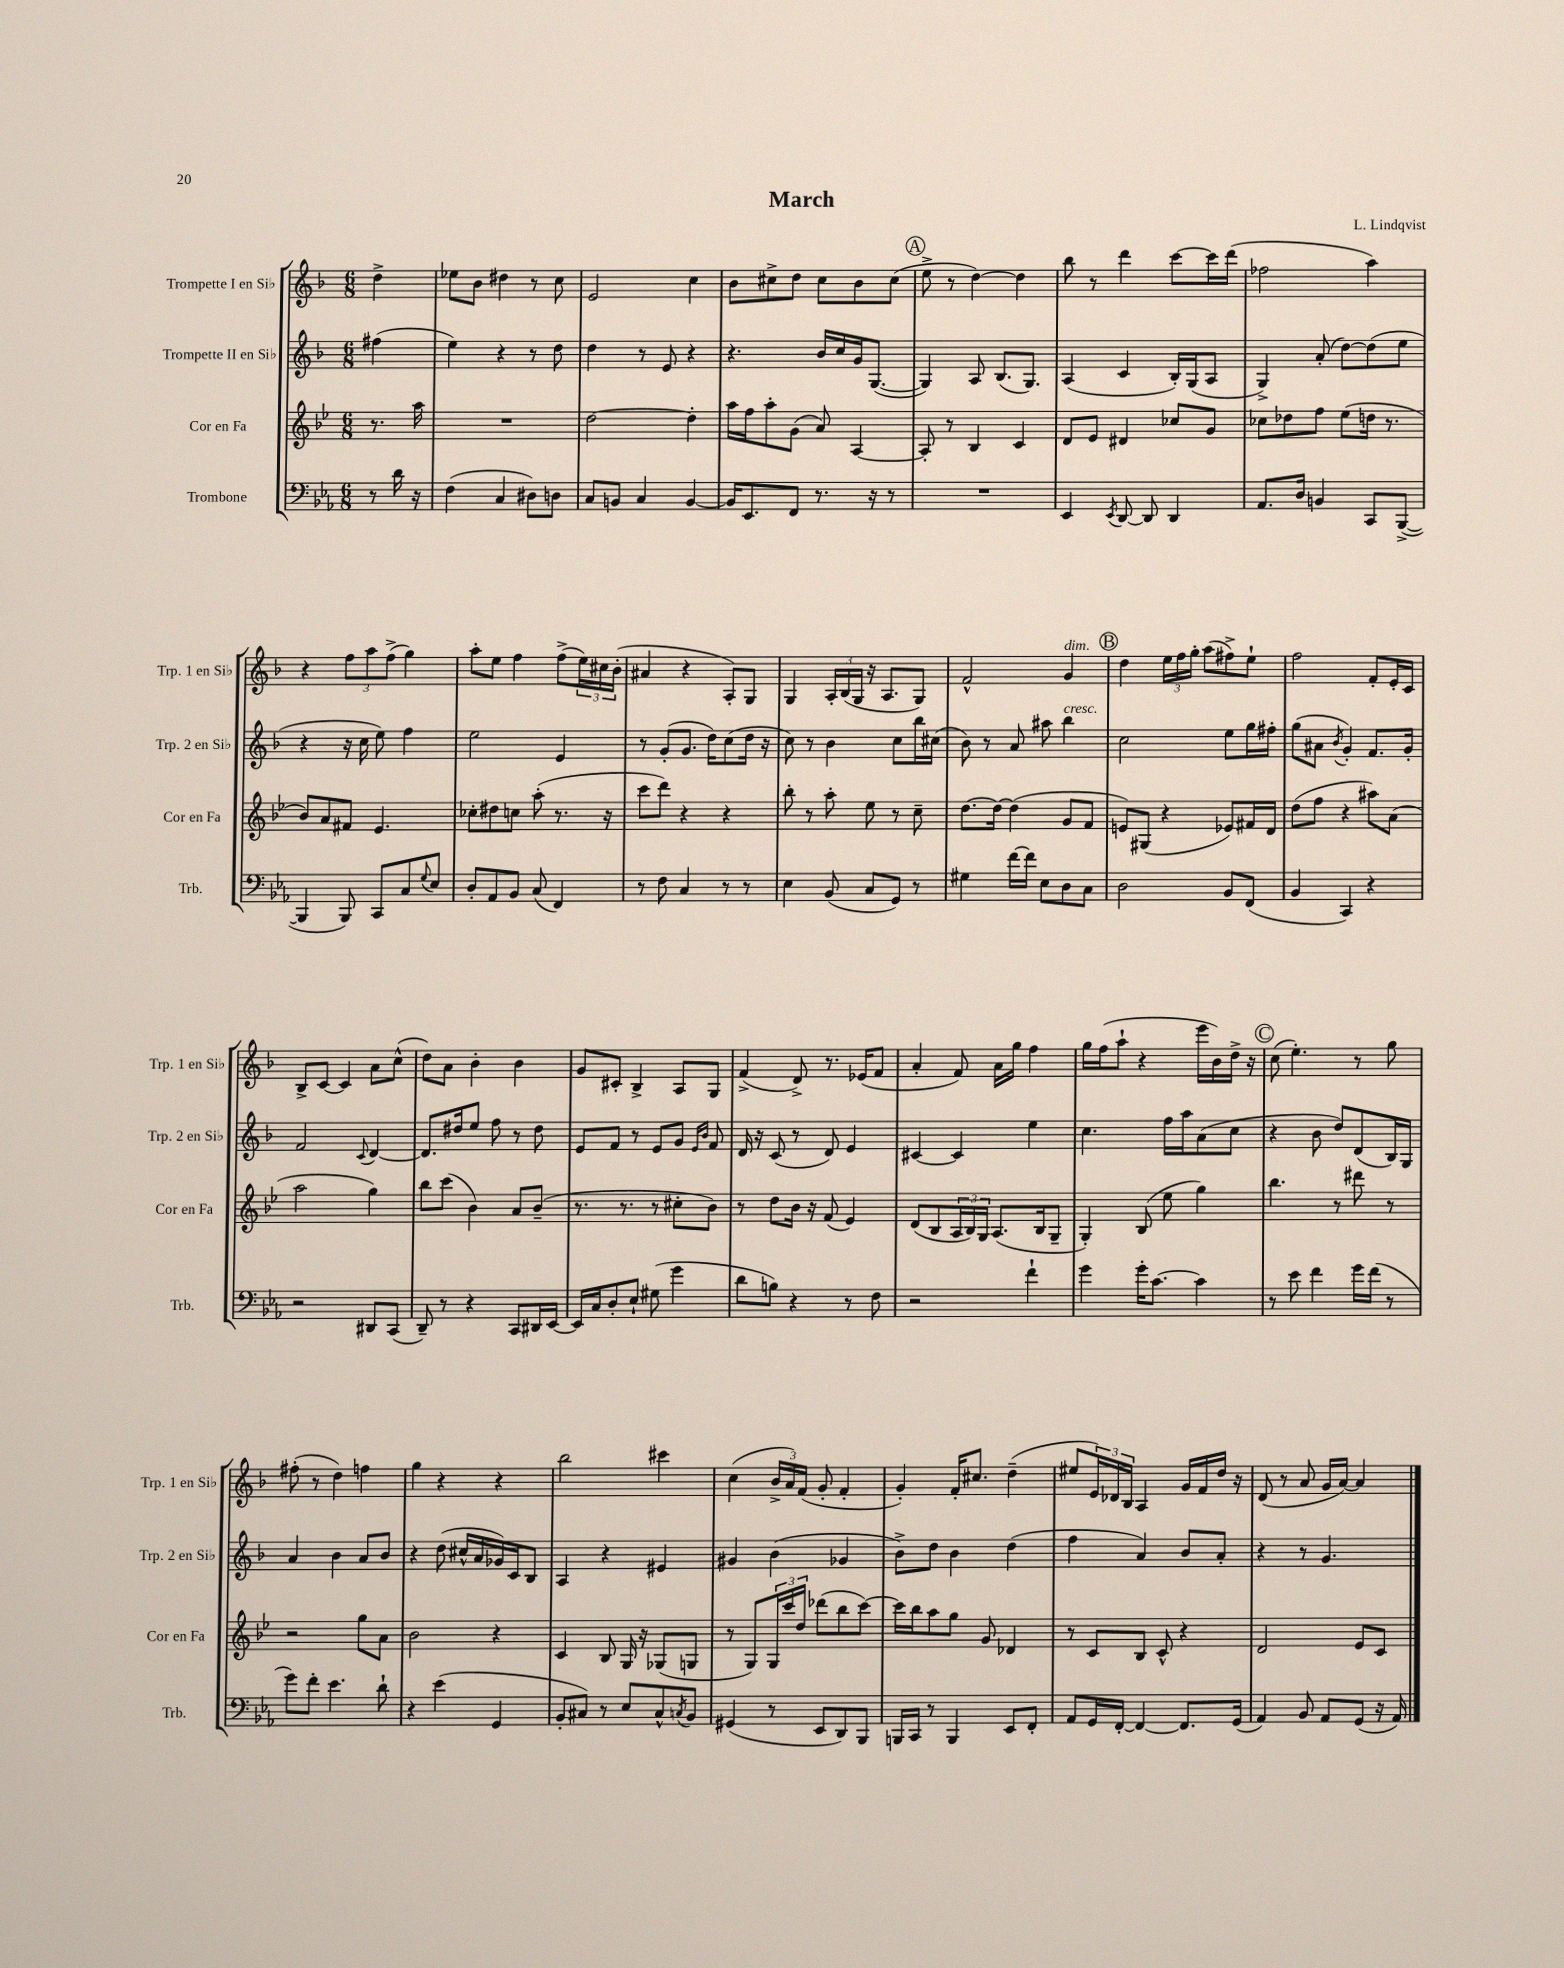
\header { title = "March" composer = "L. Lindqvist" }
<<
\new StaffGroup <<
\new Staff = "s0" \with { instrumentName = "Trompette I en Sib" shortInstrumentName = "Trp. 1 en Sib" } {
    \clef treble \key f \major \numericTimeSignature \time 6/8 \partial 4
    d''4-> |
    ees''8 bes'8 dis''4 r8 c''8 |
    e'2 c''4 |
    bes'8 cis''8-> d''8 cis''8 bes'8 cis''8( |
    \mark \markup { \circle "A" } e''8-> r8 d''4~) d''4 |
    bes''8 r8 d'''4 c'''8~ c'''16 d'''16( |
    fes''2 a''4) |
    r4 \tuplet 3/2 { f''8 a''8 f''8->( } g''4) |
    a''8-. e''8 f''4 f''8->( \tuplet 3/2 { e''16) cis''16 bes'16-.( } |
    ais'4 r4 a8-.) g8 |
    g4 \tuplet 3/2 { a16-. bes16( g16 } r16 a8. g8) |
    f'2-^ g'4^\markup { \italic "dim." } |
    \mark \markup { \circle "B" } d''4 \tuplet 3/2 { e''16 f''16 g''16-. } a''8( fis''8->) e''8-! |
    f''2 f'8-. e'16-. c'16 |
    bes8-> c'8~ c'4 a'8 c''8-^( |
    d''8) a'8 bes'4-. bes'4 |
    g'8 cis'8-. bes4-> a8 g8 |
    f'4->( d'8->) r8. ees'16( f'8 |
    a'4-. f'8) a'16 g''16 f''4 |
    g''16 f''16( a''8-! r4 e'''16 bes'16) d''16-> r16 |
    \mark \markup { \circle "C" } c''8( e''4.-.) r8 g''8 |
    fis''8-.( r8 d''4) f''4 |
    g''4 r4 r4 |
    bes''2 cis'''4 |
    c''4( \tuplet 3/2 { bes'16-> a'16) f'16( } g'8-. f'4-. |
    g'4-.) f'16-. cis''8. d''4--( |
    eis''8 \tuplet 3/2 { e'16) des'16 bes16 } a4 g'16 f'16 d''16 r16 |
    d'8( r8 a'8 g'16 a'16~) a'4 \bar "|." |
}
\new Staff = "s1" \with { instrumentName = "Trompette II en Sib" shortInstrumentName = "Trp. 2 en Sib" } {
    \clef treble \key f \major \numericTimeSignature \time 6/8 \partial 4
    fis''4( |
    e''4) r4 r8 d''8 |
    d''4 r8 e'8 r4 |
    r4. bes'16 c''16 g'16 g8.~( |
    \mark \markup { \circle "A" } g4) a8 bes8.( g8.) |
    a4( c'4 bes16-.) g16( a8 |
    g4->) a'8-.( d''8~) d''8( e''8 |
    r4 r16 c''16 e''8) f''4 |
    e''2 e'4 |
    r8 g'8-.( g'8. d''16) c''8( d''16 r16 |
    c''8) r8 bes'4 c''8 bes''16 cis''16( |
    bes'8) r8 a'8 ais''8 bes''4^\markup { \italic "cresc." } |
    \mark \markup { \circle "B" } c''2 e''8 g''16 fis''16-. |
    g''8( ais'8 \acciaccatura { bes'8 } g'4-.) f'8. g'16-. |
    f'2 \appoggiatura { c'8 } d'4~ |
    d'8. dis''16 e''8 f''8 r8 dis''8 |
    e'8 f'8 r8 e'8 g'8 \grace { e'16 bes'16 } f'8 |
    d'16 r16 c'8( r8 d'8) e'4 |
    cis'4~ cis'4 e''4 |
    c''4. f''16 a''16 a'8( c''8 |
    \mark \markup { \circle "C" } r4 bes'8 d''8) d'8( bes16) g16 |
    a'4 bes'4 a'8 bes'8 |
    r4 d''8( cis''16-^ a'16 ges'16) c'16 bes8 |
    a4 r4 eis'4 |
    gis'4 bes'4( ges'4 |
    bes'8->) d''8 bes'4 d''4( |
    f''4 a'4) bes'8 a'8-. |
    r4 r8 g'4. \bar "|." |
}
\new Staff = "s2" \with { instrumentName = "Cor en Fa" shortInstrumentName = "Cor en Fa" } {
    \clef treble \key bes \major \numericTimeSignature \time 6/8 \partial 4
    r8. a''16 |
    R2. |
    d''2~ d''4-. |
    a''16 f''16 a''8-. g'8( a'8) a4~ |
    \mark \markup { \circle "A" } a8-. r8 bes4 c'4 |
    d'8 ees'8 dis'4 ces''8 g'8 |
    ces''8 des''8 f''8 ees''8( d''16 r8. |
    bes'8) a'8 fis'8 ees'4. |
    ces''8-. dis''8 c''8 a''8-.( r8. r16 |
    c'''8 d'''8) r4 r4 |
    bes''8-. r8 a''8-. ees''8 r8 c''8-- |
    d''8.~ d''16~ d''4( g'8 f'8 |
    \mark \markup { \circle "B" } e'8) gis8( r4 ees'8) fis'16 d'16 |
    d''8( f''8 r4 ais''8) a'8( |
    a''2 g''4) |
    bes''8 c'''8( bes'4) a'8 bes'8--( |
    r8. r8. r8 cis''8-. bes'8) |
    r8 d''8 bes'16 r16 f'8( ees'4) |
    d'8( bes8 \tuplet 3/2 { a16 bes16) g16 } a8.( bes16 g8-- |
    g4-.) bes8( ees''8 g''4) |
    \mark \markup { \circle "C" } bes''4. r8 dis'''8 r8 |
    r2 g''8 a'8 |
    bes'2 r4 |
    c'4 bes8 g16 r16 ges8( g8 |
    r8 g8) \tuplet 3/2 { g16 c'''16 d''16 } des'''8( bes''8 c'''8~) |
    c'''16 bes''16 a''8 g''8 g'8 des'4 |
    r8 c'8 bes8 c'8-^ r4 |
    d'2 ees'8 c'8 \bar "|." |
}
\new Staff = "s3" \with { instrumentName = "Trombone" shortInstrumentName = "Trb." } {
    \clef bass \key ees \major \numericTimeSignature \time 6/8 \partial 4
    r8 d'16 r16 |
    f4( c4 dis8) d8 |
    c8 b,8 c4 b,4~ |
    b,16 ees,8. f,8 r8. r16 r8 |
    \mark \markup { \circle "A" } R2. |
    ees,4 \acciaccatura { ees,8 } d,8~ d,8 d,4 |
    aes,8. d16 b,4 c,8 bes,,8~->( |
    bes,,4 bes,,8) c,8 c8 \appoggiatura { g8 } ees8 |
    d8-. aes,8 bes,8 c8( f,4) |
    r8 f8 c4 r8 r8 |
    ees4 bes,8( c8 g,8) r8 |
    gis4 f'16~ f'16 ees8 d8 c8 |
    \mark \markup { \circle "B" } d2 bes,8 f,8( |
    bes,4 c,4) r4 |
    r2 dis,8 c,8( |
    d,8--) r8 r4 c,8 dis,16 ees,16~ |
    ees,16 c16 d8-. ees8-! gis8( g'4 |
    d'8 b8) r4 r8 f8 |
    r2 f'4-! |
    g'4 g'16-. c'8.~ c'4 |
    \mark \markup { \circle "C" } r8 ees'8 f'4 g'16 f'16( r8 |
    g'8) f'8-. ees'4. d'8-! |
    r4 ees'4( g,4 |
    bes,8-. cis8) r8 ees8 cis8-^ \acciaccatura { c8 } bes,8 |
    gis,4( r8 ees,8 d,8) bes,,8 |
    b,,16 c,16 r8 b,,4 ees,8 f,8-. |
    aes,8 g,16 f,16~-. f,4~ f,8. g,16( |
    aes,4) bes,8 aes,8 g,8( r16 aes,16) \bar "|." |
}
>>
>>
\layout { \context { \Score \remove "Bar_number_engraver" } }
